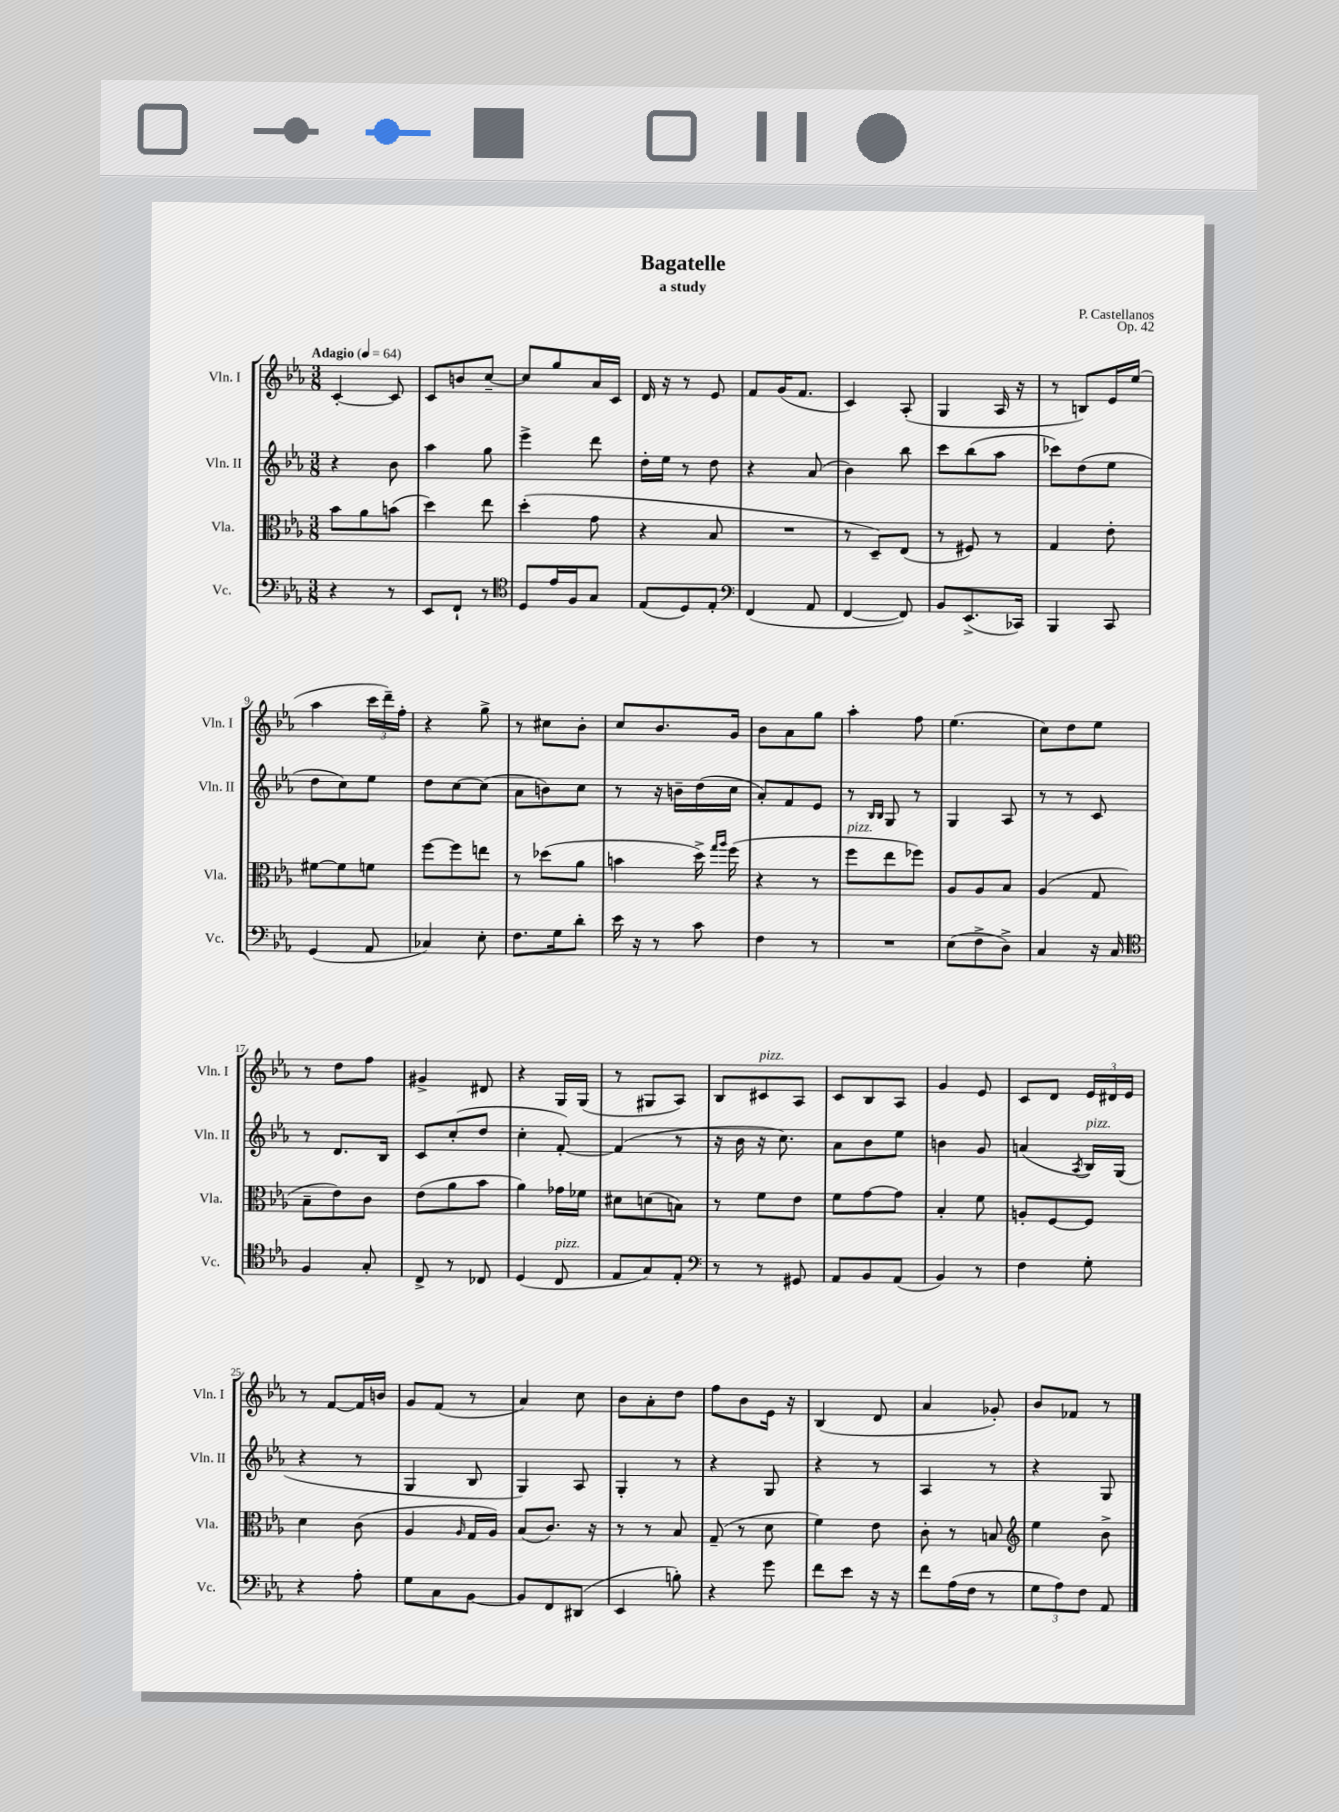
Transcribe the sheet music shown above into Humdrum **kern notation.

**kern	**kern	**kern	**kern
*part4	*part3	*part2	*part1
*staff4	*staff3	*staff2	*staff1
*I"Vc.	*I"Vla.	*I"Vln. II	*I"Vln. I
*I'Vc.	*I'Vla.	*I'Vln. II	*I'Vln. I
*clefF4	*clefC3	*clefG2	*clefG2
*k[b-e-a-]	*k[b-e-a-]	*k[b-e-a-]	*k[b-e-a-]
*M3/8	*M3/8	*M3/8	*M3/8
*MM64	*MM64	*MM64	*MM64
=1	=1	=1	=1
!	!	!	!LO:TX:a:B:t=Adagio
4r	8b-\L	4r	[4c'/
.	8a-\	.	.
8r	(8bn\J	8b-\	8c/]
=2	=2	=2	=2
8EE-/L	4dd\)	4aa-\	8c/L
8FF`/J	.	.	8bn/
8r	8ee-\	8gg\	[8cc~/J
=3	=3	=3	=3
*clefC4	*	*	*
8D/L	(4dd'\	4eee-^\	8cc/L]
16e-/L	.	.	8gg/
16F/J	.	.	.
8G/J	8g\	8ddd\	16a-/L
.	.	.	16c/JJ
=4	=4	=4	=4
(8E-/L	4r	16dd'\LL	16d/
.	.	16ee-\JJ	16r
8D/)	.	8r	8r
8E-'/J	8B-/	8dd\	8e-/
=5	=5	=5	=5
*clefF4	*	*	*
(4FF/	4.r	4r	8f/L
.	.	.	(16g/K
.	.	.	8.f/J
8AA-/	.	(8a-/	.
=6	=6	=6	=6
[4FF/	8r	4b-\)	4c/)
.	8D~/L)	.	.
8FF/])	(8E-/J	8bb-\	(8A-'/
=7	=7	=7	=7
8BB-/L	8r	8ccc\L	4G/
(8.EE-^/	8F#X/)	(8bb-\	.
.	8r	8aa-\J	16A-/
16CC-X/Jk)	.	.	16r
=8	=8	=8	=8
4BBB-/	4G/	8ccc-X\L)	8r
.	.	(8dd\	8Bn/L)
8CC/	8e-'\	8ee-\J	16e-/L
.	.	.	(16ee-/JJ
!!LO:LB:g=z
=9	=9	=9	=9
(4GG/	[8f#X\L	8dd\L	4aa-\
.	8f#\]	8cc\)	.
8AA-/	8fn\J	8ee-\J	24ccc\LL
.	.	.	24ddd~\)
.	.	.	24ff'\JJ
=10	=10	=10	=10
4C-X/)	[8ff\L	8dd\L	4r
.	8ff\]	[8cc\	.
8E-'\	8een\J	(8cc\J]	8gg^\
=11	=11	=11	=11
8.F\L	8r	8a-\L	8r
.	(8dd-X\L	8bn\)	8cc#X\L
16G\k	.	.	.
8d'\J	8a-\J	8cc\J	8b-'\J
=12	=12	=12	=12
16e-\	4bn\	8r	8cc/L
16r	.	.	.
8r	.	16r	8.b-/
.	.	16bn~\LL	.
8c\	16dd^\)	(16dd\	.
.	16qqgg/LL	.	.
.	16qqaa-/JJ	.	.
.	(16ff\	16cc\JJ	16g/Jk
=13	=13	=13	=13
4F\	4r	8a-'/L)	8b-\L
.	.	8f/	8a-\
8r	8r	8e-/J	8gg\J
=14	=14	=14	=14
!	!LO:TX:a:i:t=pizz.	!	!
4.r	8ff\L	8r	4aa-'\
.	.	16qqB-/LL	.
.	.	16qqB-/JJ	.
.	8ee-\	8G/	.
.	8ff-X\J)	8r	8ff\
=15	=15	=15	=15
(8E-\L	8A-/L	4G/	(4.ee-\
8F^\	8A-/	.	.
8D^\J)	8B-/J	8A-/	.
=16	=16	=16	=16
4C/	(4A-/	8r	8cc\L)
.	.	8r	8dd\
16r	8G/	8c/	8ee-\J
16C/	.	.	.
!!LO:LB:g=z
=17	=17	=17	=17
*clefC4	*	*	*
4F/	8B-~\L	8r	8r
.	8e-\)	8.d/L	8dd\L
8G'/	8c\J	.	8ff\J
.	.	16B-/Jk	.
=18	=18	=18	=18
8C^/	(8e-\L	8c/L	4g#X^/
8r	8a-\	(8cc'/	.
8C-X/	8b-\J	8dd/J	8d#X/
=19	=19	=19	=19
(4D/	4a-\)	4cc'\	4r
!LO:TX:a:i:t=pizz.	!	!	!
8C/	16g-X\LL	[8f'/)	16G/LL
.	16f-X\JJ	.	(16G/JJ
=20	=20	=20	=20
8E-/L	8d#X\L	(4f/]	8r
8G/)	(8dn\	.	8G#X/L
8E-'/J	8Bn\J)	8r	8A-/J)
=21	=21	=21	=21
*clefF4	*	*	*
8r	8r	16r	8B-/L
.	.	16b-\	.
!	!	!	!LO:TX:a:i:t=pizz.
8r	8f\L	16r	8c#X/
.	.	8.cc\)	.
8GG#X/	8e-\J	.	8A-/J
=22	=22	=22	=22
8AA-/L	8f\L	8a-\L	8c/L
8BB-/	[8g\	8b-\	8B-/
(8AA-/J	8g\J]	8ee-\J	8A-/J
=23	=23	=23	=23
4BB-/)	4B-'/	4bn\	4g/
8r	8f\	8g/	8e-/
=24	=24	=24	=24
4F\	8An'/L	(4an/	8c/L
.	[8F/	.	8d/J
.	.	8qA-/	.
!	!	!LO:TX:a:i:t=pizz.	!
8G'\	8F/J]	16B-/LL)	24e-/LL
.	.	.	24d#X/
.	.	(16G/JJ	.
.	.	.	24e-/JJ
!!LO:LB:g=z
=25	=25	=25	=25
4r	4d\	4r	8r
.	.	.	[8f/L
8A-'\	(8c\	8r	16f/L]
.	.	.	16bn/JJ
=26	=26	=26	=26
8G\L	4A-/	4G/	8g/L
8C\	.	.	(8f/J
.	16qqA-/	.	.
[8BB-\J	16G/LL	8B-/	8r
.	16A-/JJ)	.	.
=27	=27	=27	=27
8BB-/L]	(8B-/L	4G/)	4a-/)
8FF/	8.c/J)	.	.
(8DD#X/J	.	8A-/	8cc\
.	16r	.	.
=28	=28	=28	=28
4EE-/	8r	4G'/	8b-\L
.	8r	.	8a-'\
8Bn'\)	8B-/	8r	8dd\J
=29	=29	=29	=29
4r	(8G~/	4r	8ff\L
.	8r	.	8b-\
8g\	8d\	8G/	16e-\Jk
.	.	.	16r
=30	=30	=30	=30
8f\L	4f\)	4r	(4B-/
8e-\J	.	.	.
16r	8e-\	8r	8d/
16r	.	.	.
=31	=31	=31	=31
8f\L	8c'\	4A-/	4a-/
(16A-\L	8r	.	.
16F\JJ	.	.	.
8r	8Bn/	8r	8g-X'/)
=32	=32	=32	=32
*	*clefG2	*	*
12G\L	4ee-\	4r	8b-/L
12A-\)	.	.	.
.	.	.	8f-X/J
12F\J	.	.	.
8AA-/	8b-^\	8G/	8r
==	==	==	==
*-	*-	*-	*-
